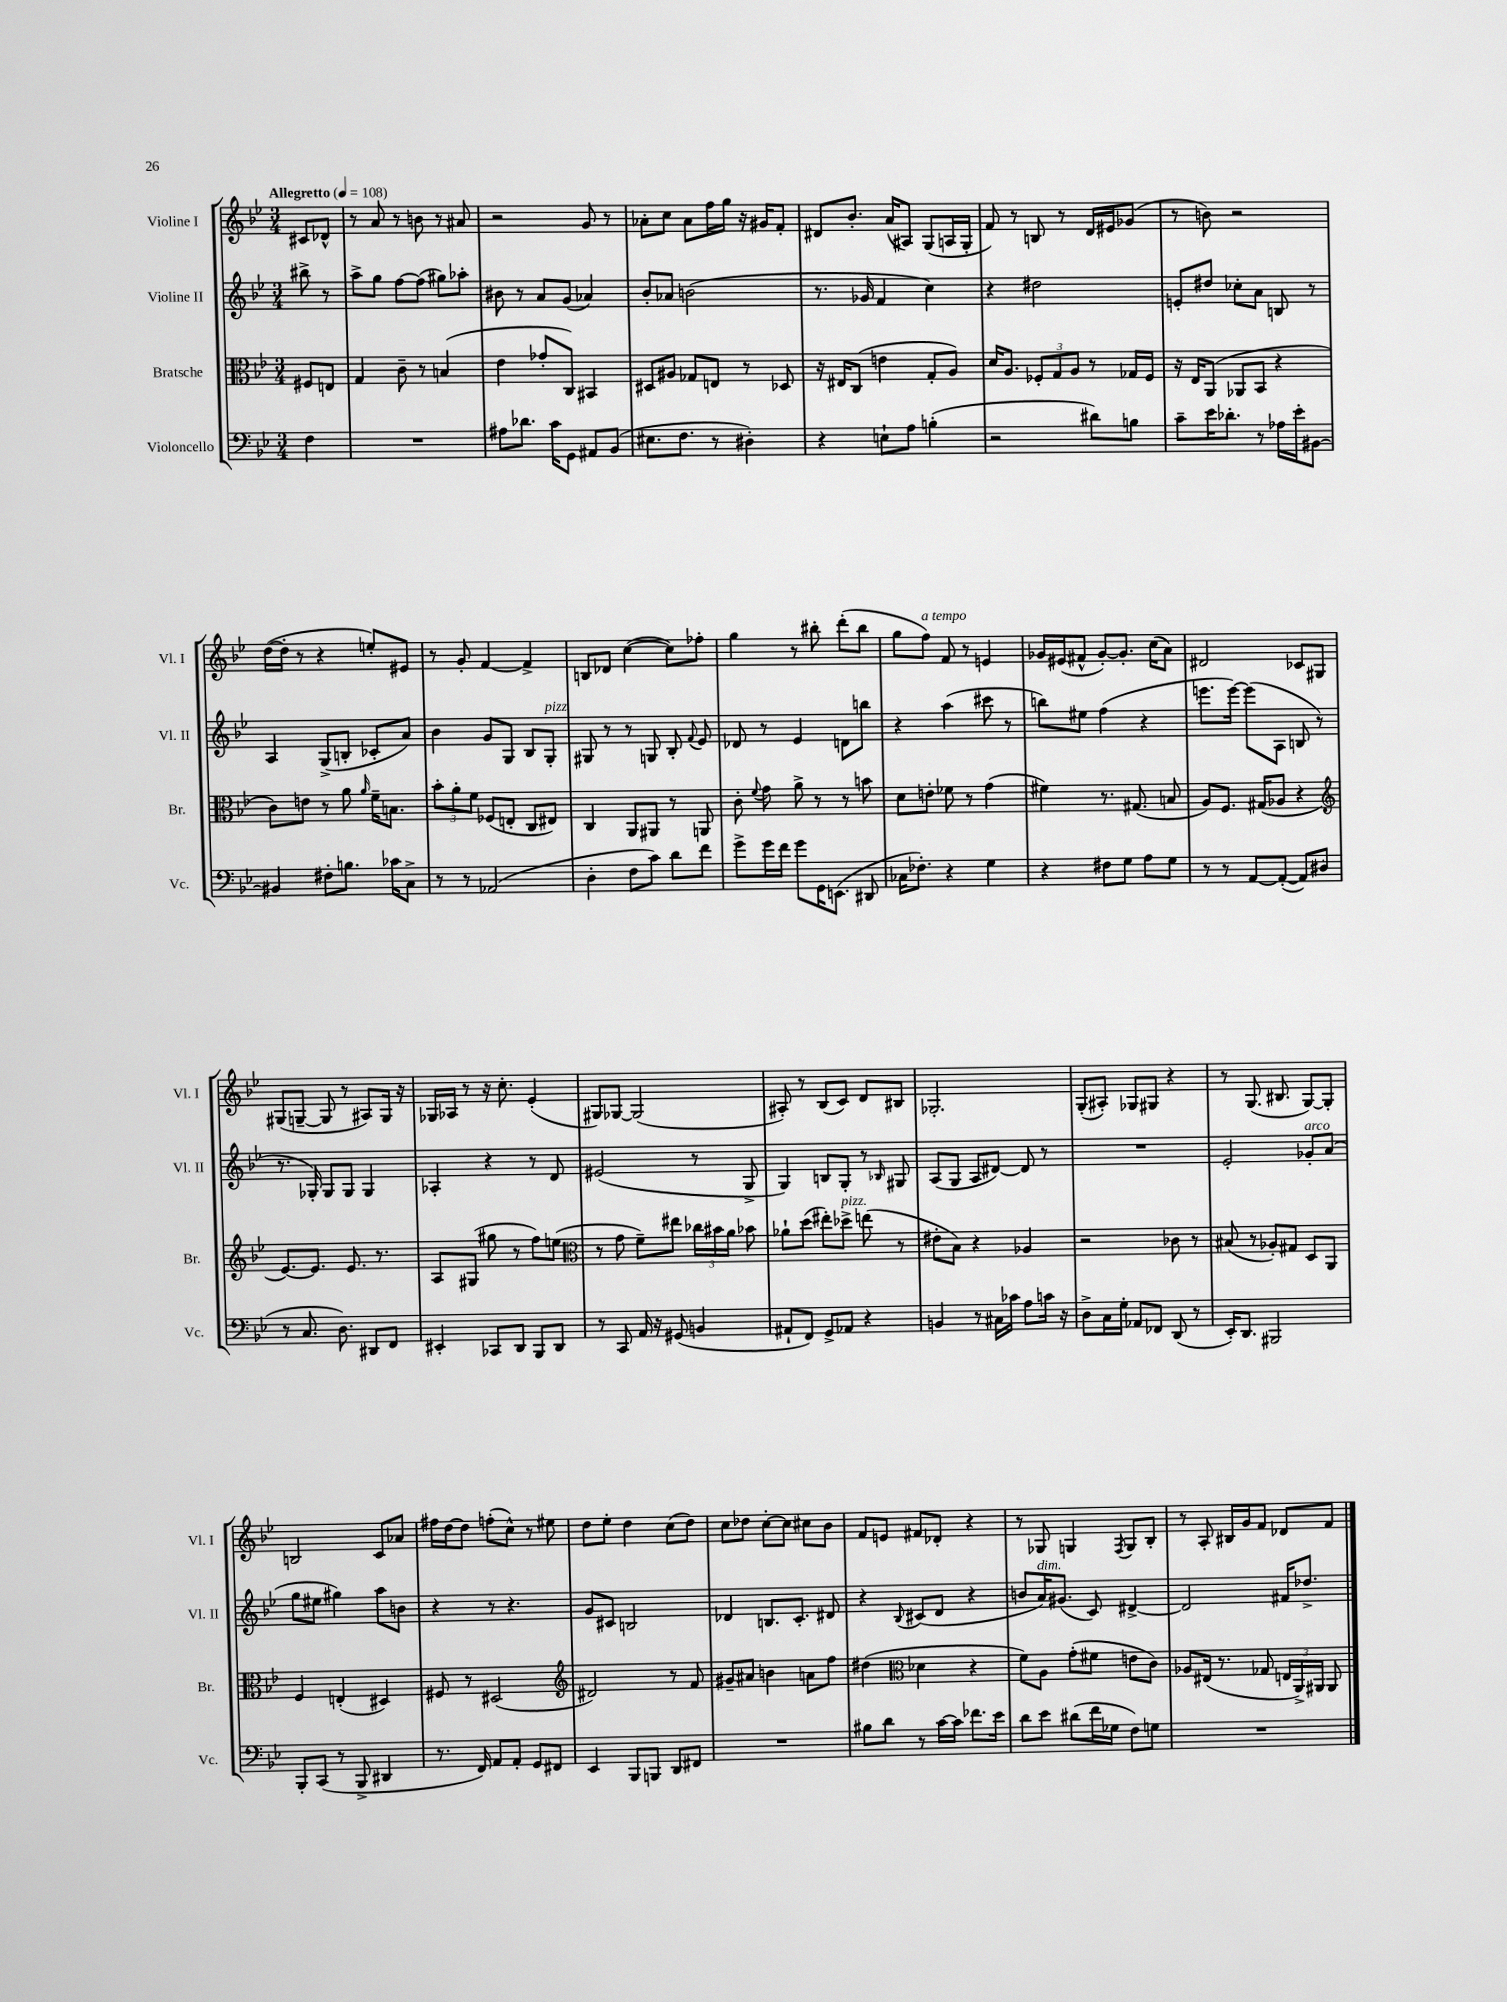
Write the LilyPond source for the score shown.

<<
\new StaffGroup <<
\new Staff = "s0" \with { instrumentName = "Violine I" shortInstrumentName = "Vl. I" } {
    \clef treble \key bes \major \numericTimeSignature \time 3/4 \partial 4 \tempo "Allegretto" 4 = 108
    \autoBeamOff cis'8[ des'8]-^ |
    r8 a'8 r8 b'8 r8 ais'8 |
    r2 g'8 r8 |
    aes'8[-. c''8] aes'8[ f''16 g''16] r16 gis'16[ f'8]-. |
    dis'8[ bes'8.]-. a'16[( ais8]) g8[( a16 g16]-. |
    f'8) r8 b8 r8 d'16[ eis'16 ges'8]( |
    r8 b'8) r2 |
    d''16[~( d''16]-. r8 r4 e''8[-.) eis'8] |
    r8 g'8-. f'4~ f'4-> |
    b8[ des'8] c''4~( c''8[) fes''8]-. |
    g''4 r8 bis''8-. d'''8[-.( bis''8] |
    g''8[ f''8]^\markup { \italic "a tempo" }) f'8 r8 e'4 |
    ges'16[ eis'16( fis'8]-^ ges'8[~-.) ges'8.]-. c''16[( a'8]) |
    dis'2 ces'8[ gis8] |
    gis8[( g8]~-- g8 r8 ais8[) g16] r16 |
    ges16[ aes16] r8 r16 c''8.-. ees'4-.( |
    gis8[) ges8]~ ges2( |
    ais8-.) r8 bes8[( c'8]) d'8[ bis8] |
    ges2.-. |
    g8[-.( ais8]-.) ges8[ gis8] r4 |
    r8 g8.( bis8. g8[~) g8]-. |
    b2 c'8[ aes'8] |
    fis''16[ d''16~ d''8] f''8[-.( c''8]-^) r8 eis''8 |
    d''8[ ees''8]-. d''4 c''8[( d''8]) |
    c''8[ des''8] c''8[~-. c''8] cis''8[ bes'8] |
    f'8[ e'8] fis'8[ des'8]-. r4 |
    r8 ges8 g4 \acciaccatura { f8 } g8[ bes8]-. |
    r8 a8-. bis16[ g'16 f'8] des'8[ f'8] \bar "|." |
}
\new Staff = "s1" \with { instrumentName = "Violine II" shortInstrumentName = "Vl. II" } {
    \clef treble \key bes \major \numericTimeSignature \time 3/4 \partial 4
    \autoBeamOff bis''8-> r8 |
    a''8[-> g''8] f''8[~ f''8]( gis''8[) aes''8]-. |
    bis'8 r8 a'8[ g'8]( aes'4) |
    bes'8[-. aes'8] b'2( |
    r8. ges'16 f'4 c''4) |
    r4 dis''2 |
    e'8[-. dis''8] ces''8[-. a'8] b8 r8 |
    a4 g8[->( b8]-. ces'8[-. a'8]) |
    bes'4 g'8[ g8] bes8[ g8]-.^\markup { \italic "pizz." } |
    gis8 r8 r8 g8 bes8-. \appoggiatura { f'8 } ees'8 |
    des'8 r8 ees'4 d'8[ b''8] |
    r4 a''4( cis'''8 r8 |
    b''8[) eis''8] f''4( r4 |
    e'''8.[ e'''16]~) e'''8[( a8] b8 r8 |
    r8. ges16-.) ges8[ ges8] ges4 |
    aes4-. r4 r8 d'8 |
    eis'2( r8 g8-> |
    g4) b8[ g8]-. r8 \grace { bes16 } gis8 |
    a8[( g8] a8[ dis'8]~) dis'8 r8 |
    R2. |
    ees'2-. ges'8[-.^\markup { \italic "arco" } a'8]( |
    g''8[ eis''8] gis''4) a''8[ b'8] |
    r4 r8 r4. |
    g'8[ cis'8] b2 |
    des'4 b8.[ c'8.]-. dis'8 |
    r4 \appoggiatura { bes8 } cis'8[( d'8] r4 |
    b'8[ a'16^\markup { \italic "dim." }) gis'8.]( c'8) dis'4~-> |
    dis'2 fis'16[ des''8.]-> \bar "|." |
}
\new Staff = "s2" \with { instrumentName = "Bratsche" shortInstrumentName = "Br." } {
    \clef alto \key bes \major \numericTimeSignature \time 3/4 \partial 4
    \autoBeamOff fis8[ e8] |
    g4 c'8-- r8 b4( |
    ees'4 ges'8[-. c8]) bis,4 |
    dis8[ ais8] ges8[ e8] r8 des8 |
    r16 eis16[ c8]( e'4 g8[-. a8]) |
    d'16[ a8.] \tuplet 3/2 { fes8[-. g8 a8] } r8 ges16[ fes16] |
    r16 ees16[ a,8]( aes,8[ bes,8] r4 |
    c'8[) e'8] r8 a'8 \grace { a'16 } f'16[-- b8.] |
    \tuplet 3/2 { bes'8[-. a'8-. f'8] } fes8[( e8]-. c8[ eis8]) |
    c4 a,8[ ais,8] r8 a,8 |
    c'8-. \appoggiatura { f'8 } g'8 a'8-> r8 r8 b'8 |
    d'8[ e'8]-. fes'8 r8 g'4( |
    fis'4) r8. gis8.( b8 |
    a8[) f8.] gis16[( aes8] r4 |
    \clef treble ees'8.[~) ees'8.] ees'8. r8. |
    a8[ gis8]( gis''8 r8 f''8[) e''8]( |
    \clef alto r8 g'8 f'8[--) eis''8] \tuplet 3/2 { ces''16[ bis'16 a'16] } bes'8 |
    aes'8[-! d''8]( eis''8[-.) des''8]->^\markup { \italic "pizz." } e''8( r8 |
    eis'8[-. bes8]) r4 aes4 |
    r2 ces'8 r8 |
    bis8( r8 aes8[-.) gis8] d8[ a,8] |
    f4 e4-.( dis4) |
    fis8 r8 dis2( |
    \clef treble dis'2) r8 f'8 |
    gis'8[-- ais'8] b'4 a'8[ f''8] |
    dis''4( \clef alto des'4 r4 |
    f'8[) a8] g'8[-.( fis'8] e'8[ c'8]) |
    aes8[ eis16]( r8. ges8 \tuplet 3/2 { e16[ a,16->) ais,16] } ais,8 \bar "|." |
}
\new Staff = "s3" \with { instrumentName = "Violoncello" shortInstrumentName = "Vc." } {
    \clef bass \key bes \major \numericTimeSignature \time 3/4 \partial 4
    \autoBeamOff f4 |
    R2. |
    ais8[ des'8.] c'16[ g,8] ais,8[ bes,8]( |
    eis8.[ f8.] r8 dis4-.) |
    r4 e8[-! a8] b4-.( |
    r2 dis'8[) b8] |
    c'8[-- ees'16 des'8.]-. r8 aes16[ ees'16-. bis,8]~ |
    bis,4 fis8[-. b8.] ces'16[ c8]-> |
    r8 r8 aes,2( |
    d4-. f8[ c'8]) d'8[ f'8] |
    g'8[-> g'16 f'16] g'8[ g,16 e,8.]( dis,8 |
    ces16[ fes8.]-.) r4 g4 |
    r4 fis8[ g8] a8[ g8] |
    r8 r8 a,8[~ a,8]~-.( a,8[) dis8]( |
    r8 c8. d8.) dis,8[ f,8] |
    eis,4-. ces,8[ d,8] bes,,8[ d,8] |
    r8 c,8 a,16 r16 gis,8( b,4 |
    ais,8[-! f,8]) g,8[-> aes,8] r4 |
    b,4 r8 cis16[ ces'16] a8[ c'16] r16 |
    d8[-> c16 g16]-. aes,8[ fes,8] d,8( r8 |
    ees,16[-.) d,8.] bis,,2 |
    bes,,8[-. c,8]( r8 bes,,8-> dis,4 |
    r8. f,16) a,8[ a,8]-. g,8[ fis,8] |
    ees,4 bes,,8[ b,,8] d,8[ fis,8] |
    R2. |
    bis8[ d'8] r8 c'16[~ c'16] fes'8.[ ees'16] |
    d'8[ ees'8] dis'8[( f'16 ges16] f8[) g8] |
    R2. \bar "|." |
}
>>
>>
\layout { \context { \Score \remove "Bar_number_engraver" } }
